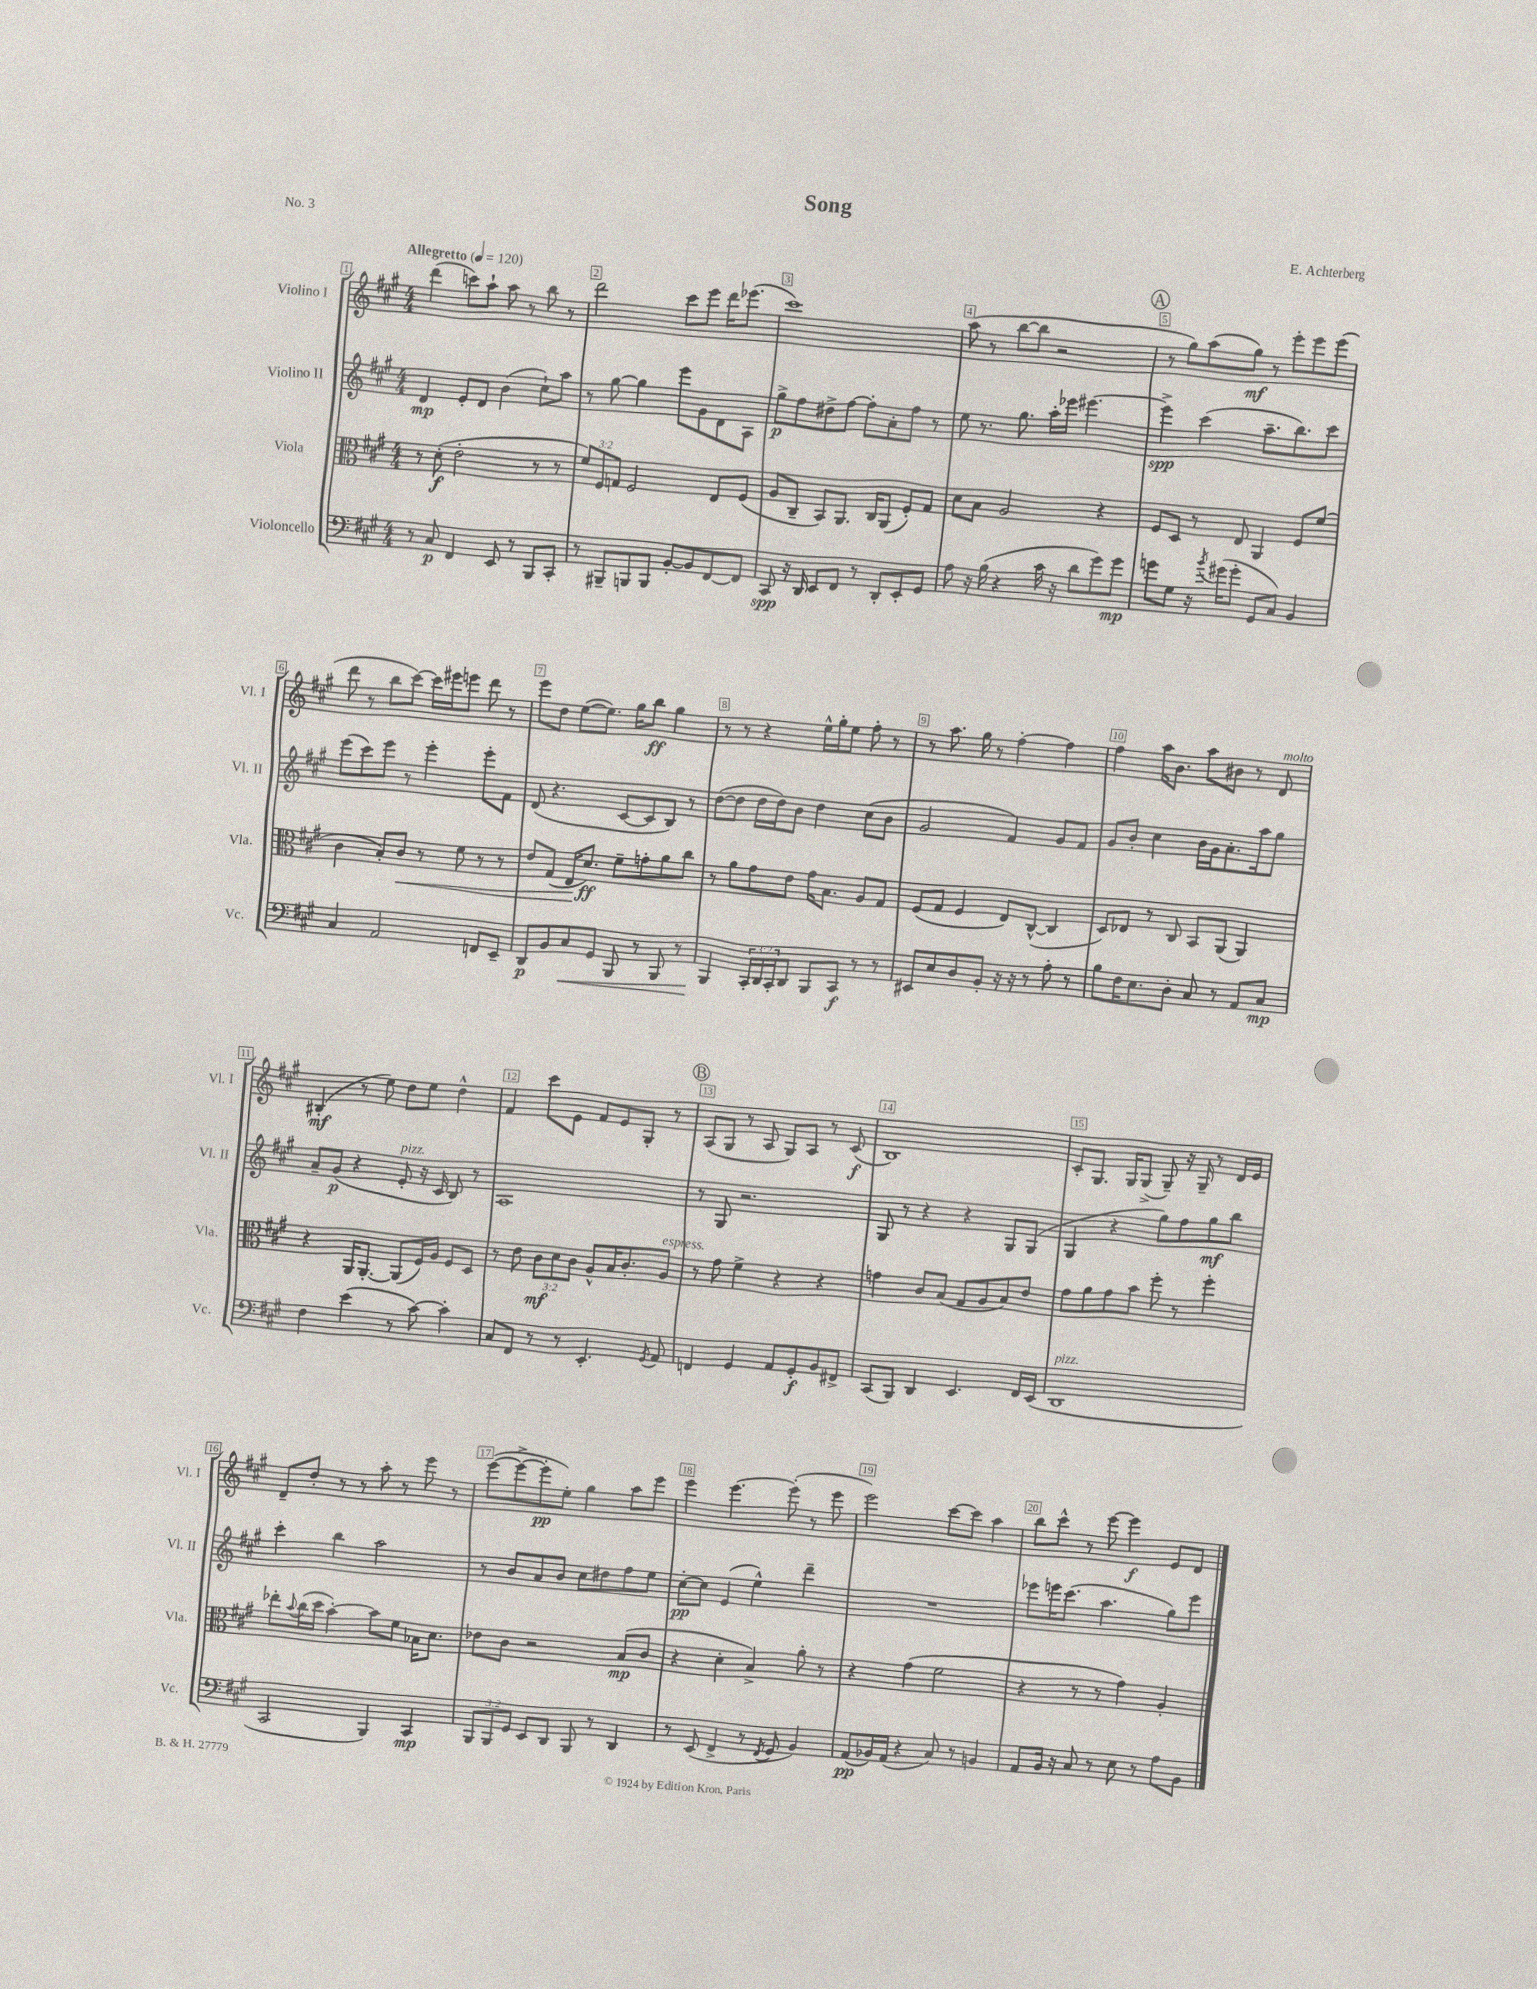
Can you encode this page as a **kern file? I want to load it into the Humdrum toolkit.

**kern	**kern	**kern	**kern
*staff4	*staff3	*staff2	*staff1
*clefF4	*clefC3	*clefG2	*clefG2
*k[f#c#g#]	*k[f#c#g#]	*k[f#c#g#]	*k[f#c#g#]
*M4/4	*M4/4	*M4/4	*M4/4
*MM120	*MM120	*MM120	*MM120
8r	8r	4d	(4ddd
8C#	(8d'	.	.
4FF#	2e'	8e'	8ccc)
.	.	8d	8aa`
8EE	.	(4b	8aa
8r	.	.	8r
8BBB	8r	8cc#`)	8bb
8CC#'	8r	8aa	8r
=	=	=	=
8r	12f#)	8r	2ddd
.	12F#	.	.
8BBB#~	.	[8gg#	.
.	12G	.	.
8BBB	2F#	4gg#]	.
8BBB	.	.	.
[8BB'	.	8eee	8ccc#
8BB]	.	8g#	8eee
[8FF#	8E	8d	16ddd
.	.	.	(8.eee-
8FF#]	(8F#	8A	.
=	=	=	=
8CC#	8A	8gg#^	1ccc#)
16r	8C#~	8ff#	.
16DD	.	.	.
8EE	8BB)	8dd#^	.
8FF#	8.AA	[8ff#	.
8r	.	8ff#']	.
.	16C#	.	.
8DD'	(8AA	8a'	.
8EE'	8F#')	8ff#	.
8GG#	8G#	8r	.
=	=	=	=
8A	8d	8ee	(8aa
16r	8B	8.r	8r
(16B	.	.	.
4r	2A	.	[8bb
.	.	8.gg#	.
.	.	.	8bb]
16c#	.	16aa'	2r
16r	.	16eee-	.
8d	.	[4.eee#	.
8g#)	4r	.	.
8g#	.	.	.
=	=	=	=
8g	8F#	4eee#^]	8r
8G#	8D	.	8gg#)
16r	8r	(4ccc#	(8aa
8qb	.	.	.
(16g#	.	.	.
8g#'	8E	.	8gg#)
8GG#	4AA	8.aa~	8r
8C#)	.	.	8eee'
.	.	8.bb)	.
4BB	8F#	.	8eee
.	(8f#	8ccc#	(8eee
=	=	=	=
4C#	4c#	(8eee	8ddd
.	.	8ccc#)	8r
2AA	8B')	8eee	8bb
.	8c#	8r	[8ccc#)
.	8r	4eee'	16ccc#]
.	.	.	16eee#
.	8f#	.	8eee
8FF	8r	8eee'	8ddd
8EE~	8r	8f#	8r
=	=	=	=
8DD	8e	(8d	8eee
8BB	(8G#	4.r	8dd
8C#	16E	.	([8ee
.	8.d)	.	.
8GG#	.	.	8.ee])
8BBB	8f#~	[8c#	.
.	.	.	16gg#
8r	8g'	8c#]	8bb
8BBB	8a	8B)	4gg#
8r	8cc#	8r	.
=	=	=	=
4BBB	8r	([8dd	8r
.	8a	8dd]	8r
24CC#'	8g#	16dd	4r
24DD	.	.	.
.	.	16dd)	.
24CC#'	.	.	.
8DD	8e	8b	.
8BBB	16g#	4dd	16ee^^
.	8.B	.	16gg#'
8CC#	.	.	8ee
8r	8A	(8cc#	8ff#'
8r	8G#	8b	8r
=	=	=	=
8EE#	(8F#	2g#	8r
8E	8G#	.	8.aa
8D	4F#	.	.
.	.	.	16gg#
8BB'	.	.	8r
16r	8E)	4f#)	[4ff#'
16r	.	.	.
8r	([8C#^^	.	.
8A'	4C#]	8g#	4ff#]
8r	.	8f#	.
=	=	=	=
8B	8D)	8g#	4ff#
16F#	8E-	8b'	.
8.E	.	.	.
.	8r	4cc#	16aa
.	.	.	8.b
8D'	8C#	.	.
8C#	8BB	16b	8aa
.	.	16g#	.
8r	(8AA	8.a'	8b#
8AA	4AA)	.	8r
.	.	16aa	.
8C#	.	8gg#	8d
=	=	=	=
4F#	4r	8a~	(4B#'
.	.	(8g#	.
(4e	16AA	4r	8r
.	[8.AA'	.	.
.	.	.	8ee)
8r	(8AA]	8e'	8dd
[8c#)	16F#)	16r	8ee
.	16A	16c#	.
4c#']	8F#	8B)	4dd^^
.	8D	8r	.
=	=	=	=
8C#	8r	1A	4f#
8FF#	8e	.	.
8r	12c#	.	8ccc#
.	12d	.	.
8r	.	.	8e
.	12c#	.	.
4.EE'	8A^^	.	8f#
.	16B	.	8e
.	8.c#'	.	.
.	.	.	8G#'
8qGG#	.	.	.
8AA	8A	.	8r
=	=	=	=
4FF	8r	8r	(8A
.	8g#	8G#	8G#
4GG#	4f#^	2.r	8r
.	.	.	8A
8AA	4r	.	8G#)
8GG#'	.	.	8A
8BB	4r	.	8r
8FF#^	.	.	(8c#
=	=	=	=
(8CC#	4g	8G#	1B)
8BBB)	.	8r	.
4DD	8c#	4r	.
.	(8B	.	.
4.EE	8G#	4r	.
.	8A	.	.
.	8B)	8G#	.
16FF#	8e	(8G#	.
(16EE	.	.	.
=	=	=	=
1DD	8g#	4G#	8c#'
.	8a	.	8.G#
.	8g#	4r	.
.	.	.	16G#
.	8b	.	(8G#^
.	8ff#'	8gg#)	8G#~)
.	8r	8ff#	16r
.	.	.	16G#~
.	4ff#'	8gg#	8r
.	.	8bb	16d
.	.	.	16e
=	=	=	=
2CC#	8ee-'	4ccc#'	8d~
.	8qqb	.	.
.	(16cc#	.	8dd'
.	16dd	.	.
.	[4b')	4bb	8r
.	.	.	8r
4BBB)	8b]	2aa	8aa'
.	8f#	.	8r
4CC#	16B-	.	8eee
.	8.d	.	.
.	.	.	8r
=	=	=	=
12BBB	8e-	8r	([8eee
12BBB	.	.	.
.	8c#	8b	8eee^_
12GG#	.	.	.
8EE	2r	8a	8eee']
8DD	.	8b	8ee')
8BBB	.	8cc#	4gg#
8r	.	8dd#	.
4DD	(8B	8ff#	8aa
.	8c#	8ee	8eee
=	=	=	=
8r	4r	[8cc#'	4eee
(8EE	.	8cc#]	.
4FF#^	4d'	(4e	[4.eee
8r	4B^)	4ee^^)	.
8qFF#	.	.	.
8GG#	.	.	(8eee']
4BB)	8a'	4ddd~	8r
.	8r	.	8eee
=	=	=	=
(8AA	4r	1r	2eee)
16BB-)	.	.	.
(16AA	.	.	.
4r	(4g#	.	.
8C#)	2f#	.	[8ccc#
8r	.	.	8ccc#]
4BB	.	.	4aa
=	=	=	=
8AA	4r	8eee-	8bb
16BB	.	16eee	8ccc#^^
16r	.	(8.ccc#	.
8C#	8r	.	8r
8r	8r	4.aa	[8eee
8E	4g#)	.	4eee]
8r	.	.	.
8A	4A'	8gg#)	8e
8BB	.	8eee	8d
==	==	==	==
*-	*-	*-	*-
